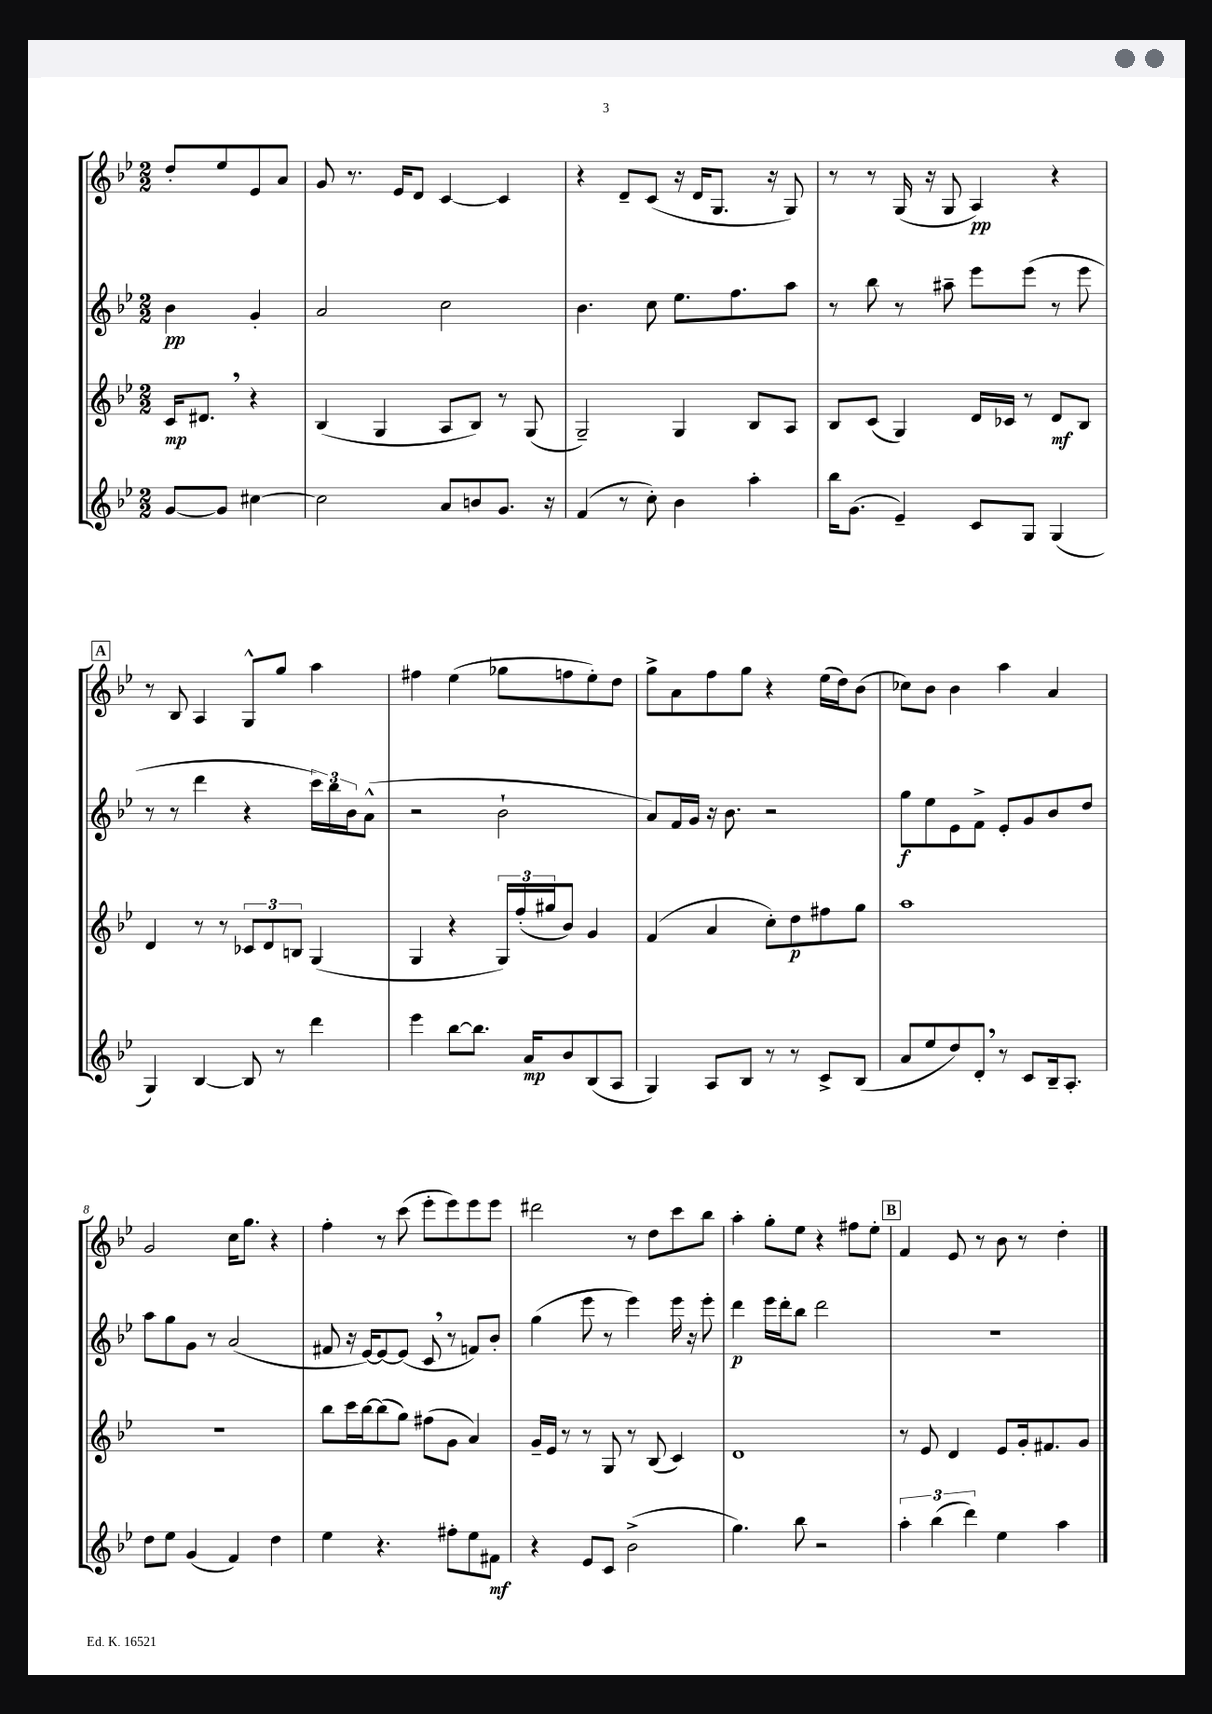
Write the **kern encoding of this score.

**kern	**kern	**kern	**kern
*staff4	*staff3	*staff2	*staff1
*clefG2	*clefG2	*clefG2	*clefG2
*k[b-e-]	*k[b-e-]	*k[b-e-]	*k[b-e-]
*M2/2	*M2/2	*M2/2	*M2/2
[8g	16c	4b-	8dd'
.	8.d#	.	.
8g]	.	.	8ee-
[4cc#	4r	4g'	8e-
.	.	.	8a
=	=	=	=
2cc#]	(4B-	2a	8g
.	.	.	8.r
.	4G	.	.
.	.	.	16e-
.	.	.	8d
8a	8A	2cc	[4c
8b	8B-)	.	.
8.g	8r	.	4c]
.	(8G	.	.
16r	.	.	.
=	=	=	=
(4f	2G~)	4.b-	4r
8r	.	.	8d~
8cc')	.	8cc	(8c
4b-	4G	8.ee-	16r
.	.	.	16d
.	.	.	8.G
.	.	8.ff	.
4aa'	8B-	.	.
.	.	.	16r
.	8A	8aa	8G)
=	=	=	=
16bb-	8B-	8r	8r
(8.g	.	.	.
.	(8c	8bb-	8r
4e-~)	4G)	8r	(16G
.	.	.	16r
.	.	8aa#~	8G
8c	16d	8eee-	4A)
.	16c-	.	.
8G	8r	(8eee-	.
(4G	8d	8r	4r
.	8B-	8eee-	.
=	=	=	=
4G)	4d	8r	8r
.	.	8r	8B-
[4B-	8r	4ddd	4A
.	8r	.	.
8B-]	12c-	4r	8G^^
.	12d	.	.
8r	.	.	8gg
.	12B	.	.
4ddd	(4G	24ccc)	4aa
.	.	24bb-	.
.	.	24b-	.
.	.	(8a^^	.
=	=	=	=
4eee-	4G	2r	4ff#
[8bb-	4r	.	(4ee-
8.bb-]	.	.	.
.	24G)	2b-`	8gg-
.	(24ff'	.	.
16a	.	.	.
.	24gg#	.	.
8b-	8b-)	.	8ff
(8B-	4g	.	8ee-')
8A	.	.	8dd
=	=	=	=
4G)	(4f	8a)	8gg^
.	.	16f	8a
.	.	16g	.
8A	4a	16r	8ff
.	.	8.b-	.
8B-	.	.	8gg
8r	8cc')	2r	4r
8r	8dd	.	.
8c^	8ff#	.	(16ee-
.	.	.	16dd)
(8B-	8gg	.	(8b-
=	=	=	=
8a	1aa	8gg	8cc-)
8ee-	.	8ee-	8b-
8dd)	.	8e-	4b-
8d'	.	8f^	.
8r	.	8e-'	4aa
8c	.	8g	.
16B-~	.	8b-	4a
8.A'	.	.	.
.	.	8dd	.
=	=	=	=
8dd	1r	8aa	2g
8ee-	.	8gg	.
(4g	.	8g	.
.	.	8r	.
4f)	.	(2a	16cc
.	.	.	8.gg
4dd	.	.	4r
=	=	=	=
4ee-	8bb-	8f#	4ff'
.	16ccc	16r	.
.	[16bb-	[16e-)	.
4.r	(8bb-]	8e-_	8r
.	8gg)	(8e-]	(8ccc
.	(8ff#	8c	8eee-'
8ff#'	8g	8r	8eee-)
8ee-	4a)	8f)	8eee-
8f#	.	8b-'	8eee-
=	=	=	=
4r	16g~	(4gg	2ddd#
.	16e-	.	.
.	8r	.	.
8e-	8r	8eee-	.
8c	8G	8r	.
(2b-^	8r	4eee-)	8r
.	(8B-	.	8dd
.	4c)	16eee-	8ccc
.	.	16r	.
.	.	8eee-'	8bb-
=	=	=	=
4.gg)	1d	4ddd	4aa'
.	.	16eee-	8gg'
.	.	16ddd'	.
8bb-	.	8bb-	8ee-
2r	.	2ddd	4r
.	.	.	8ff#
.	.	.	8ee-'
=	=	=	=
6aa'	8r	1r	4f
.	8e-	.	.
(6bb-	.	.	.
.	4d	.	8e-
6ddd)	.	.	.
.	.	.	8r
4ee-	8e-	.	8b-
.	16g'	.	8r
.	8.f#	.	.
4aa	.	.	4dd'
.	8g	.	.
==	==	==	==
*-	*-	*-	*-
